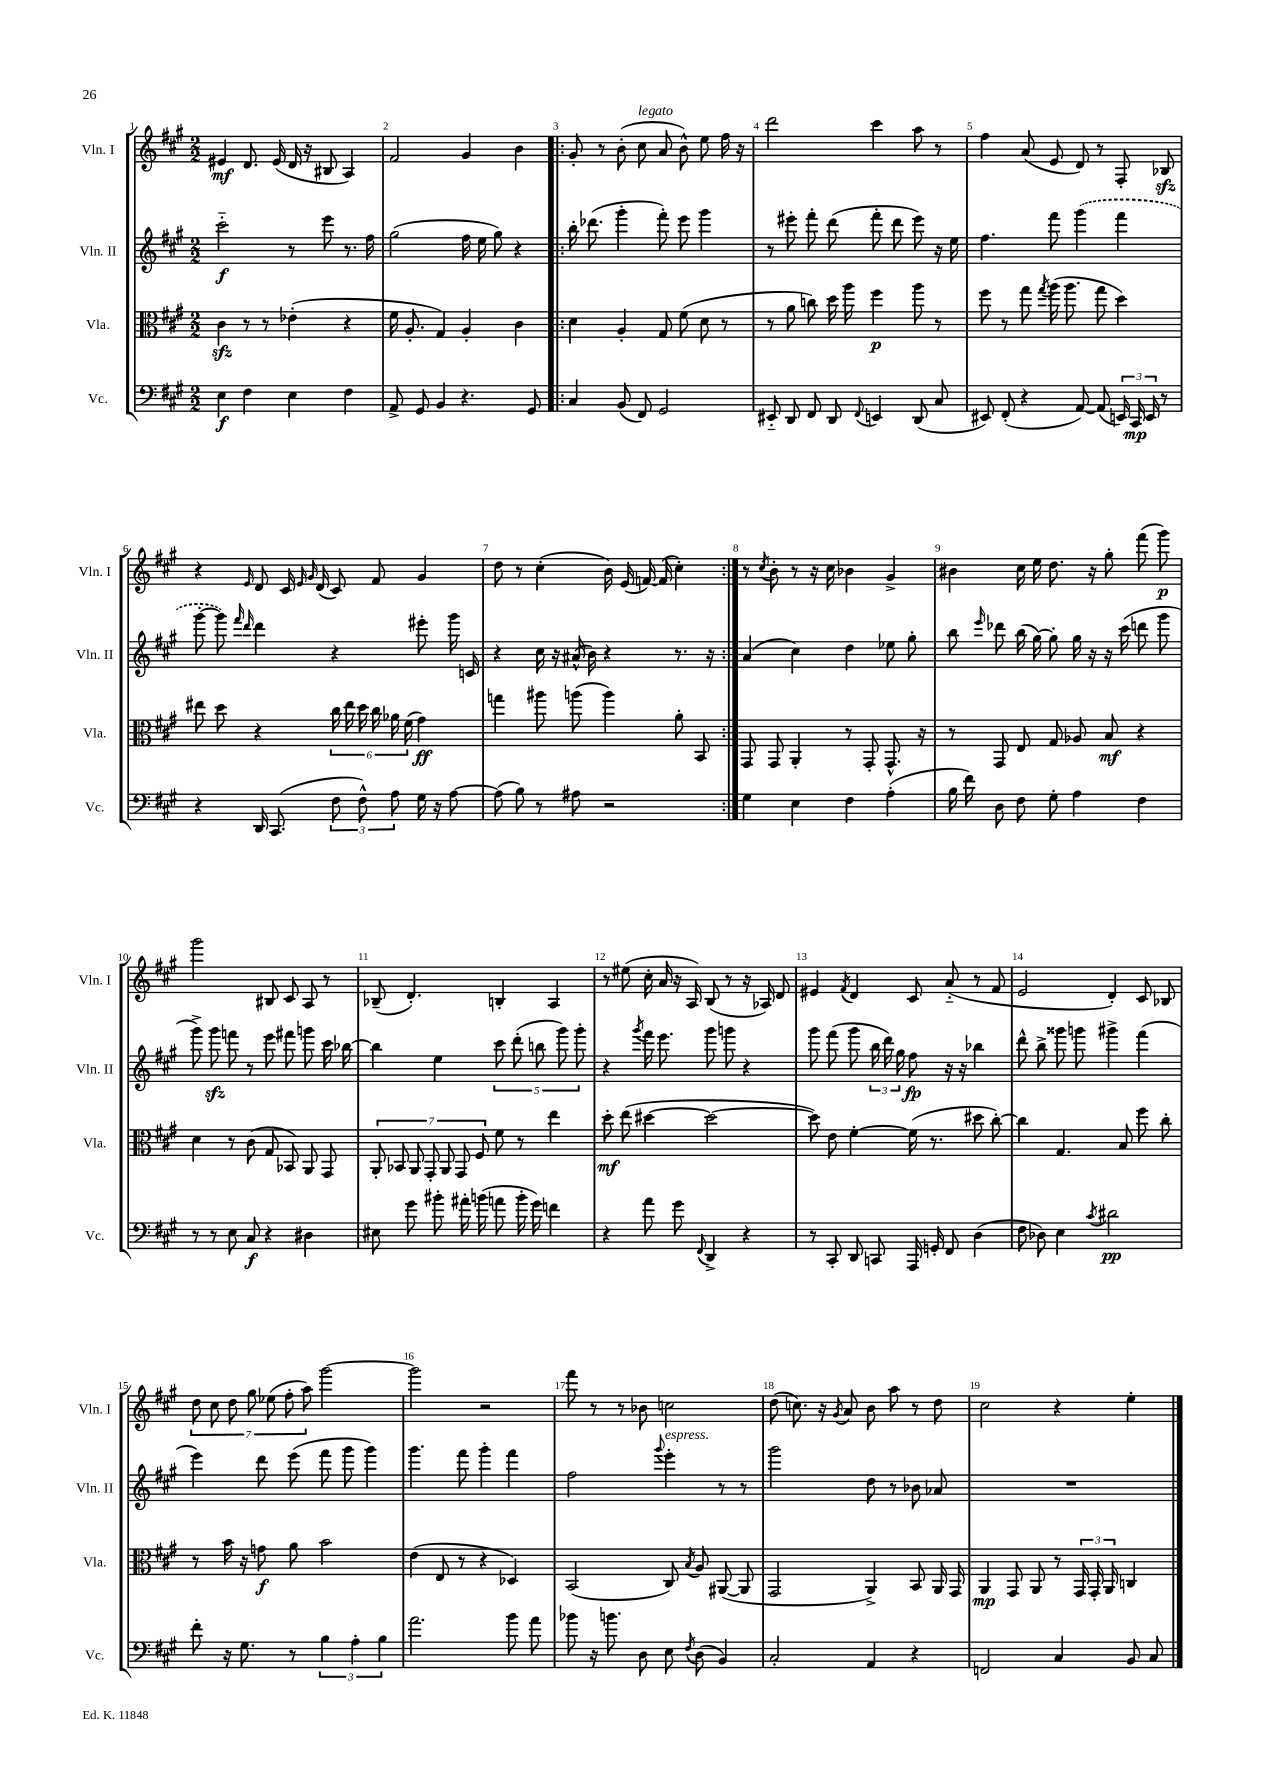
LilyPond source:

<<
\new StaffGroup <<
\new Staff = "s0" \with { instrumentName = "Vln. I" shortInstrumentName = "Vln. I" } {
    \clef treble \key a \major \numericTimeSignature \time 2/2
    \autoBeamOff eis'4\mf d'8. eis'16( d'16 r16 bis8 a4) |
    fis'2 gis'4 b'4 |
    \repeat volta 2 { gis'8-. r8 b'8-.( cis''8^\markup { \italic "legato" } a'8 b'8-^) e''8 fis''16 r16 |
    d'''2 cis'''4 a''8 r8 |
    fis''4 a'8( e'8 d'8) r8 fis8-. bes8\sfz |
    r4 \grace { e'16 } d'8 cis'16 \grace { e'16 gis'16 } d'16( cis'8) fis'8 gis'4 |
    d''8 r8 cis''4-.( b'16) e'16( f'16~) f'16( cis''4-.) | }
    r8 \acciaccatura { cis''8 } b'8-. r8 r16 cis''16 bes'4 gis'4-> |
    bis'4 cis''16 e''16 d''8. r16 gis''8-. fis'''8( gis'''8\p) |
    gis'''2 bis8 cis'8 a8 r8 |
    bes8--( d'4.-.) b4-. a4 |
    r8 eis''8( cis''16-. a'16 r16 a16) b8( r8 r16 aes16) d'8 |
    eis'4 \acciaccatura { fis'8 } d'4 cis'8 a'8-_( r8 fis'8 |
    e'2 d'4-.) cis'8 bes8 |
    \tuplet 7/4 { d''8 cis''8 d''8 gis''8 ees''8( fis''8-. a''8) } gis'''2~ |
    gis'''2 r2 |
    fis'''8 r8 r8 bes'8 c''2 |
    d''8( c''8.) r16 \acciaccatura { gis'8 } a'8 b'8 a''8 r8 d''8 |
    cis''2 r4 e''4-. \bar "|." |
}
\new Staff = "s1" \with { instrumentName = "Vln. II" shortInstrumentName = "Vln. II" } {
    \clef treble \key a \major \numericTimeSignature \time 2/2
    \autoBeamOff cis'''2-_\f r8 e'''8 r8. fis''16 |
    gis''2( fis''16 e''16 gis''8) r4 |
    \repeat volta 2 { b''16-. des'''8.( gis'''4-. fis'''8-.) e'''8 gis'''4 |
    r8 eis'''8-. fis'''8-. d'''8( fis'''8-. d'''8 eis'''8) r16 e''16 |
    fis''4. fis'''8 \once \slurDashed gis'''4( fis'''4 |
    gis'''8~-. gis'''8) \grace { fis'''16 d'''16 } d'''4 r4 eis'''8-. gis'''16 c'16 |
    r4 cis''16 r16 ais'16-^( b'16) r4 r8. r16 | }
    a'4( cis''4) d''4 ees''8 gis''8-. |
    b''8 \grace { e'''16 } des'''8 b''16( gis''16~) gis''8-. gis''16 r16 r16 cis'''16( d'''8 gis'''8 |
    gis'''8->) gis'''8\sfz f'''8 r8 e'''8 fis'''8 g'''8 cis'''16 bes''16~ |
    bes''4 e''4 \tuplet 5/4 { cis'''8 d'''8-.( b''8 gis'''8) gis'''8-. } |
    r4 \acciaccatura { gis'''8 } fis'''16 e'''8. gis'''8 g'''8 r4 |
    gis'''8 fis'''8( gis'''8 \tuplet 3/2 { b''16 d'''16) gis''16 } fis''8\fp r16 r16 bes''4 |
    d'''8-^ b''8-> gisis'''8 g'''8 gis'''4-> fis'''4( |
    e'''4) d'''8 e'''8( fis'''8 gis'''8 gis'''4) |
    gis'''4. fis'''8 gis'''4-. fis'''4 |
    fis''2 \appoggiatura { gis'''8 } e'''4-.^\markup { \italic "espress." } r8 r8 |
    gis'''2 d''8 r8 bes'8 aes'8 |
    R1 \bar "|." |
}
\new Staff = "s2" \with { instrumentName = "Vla." shortInstrumentName = "Vla." } {
    \clef alto \key a \major \numericTimeSignature \time 2/2
    \autoBeamOff cis'4\sfz r8 r8 ees'4-.( r4 |
    fis'16 a8.-. gis4) a4-. cis'4 |
    \repeat volta 2 { d'4 a4-. gis8 fis'8( d'8 r8 |
    r8 a'8 c''8) d''16 a''16 fis''4\p a''8 r8 |
    fis''8 r8 gis''8 \acciaccatura { gis''8 } a''16( a''8. gis''8 d''4) |
    eis''8 d''8 r4 \tuplet 6/4 { cis''16 eis''16 d''16 cis''16 aes'16 fis'16( } gis'4\ff) |
    g''4 ais''8 a''8( a''4) a'8-. b,8 | }
    gis,8 gis,8 a,4-. r8 gis,8-. gis,8.-^ r16 |
    r8 gis,8 e8 gis8 aes8 b8\mf r4 |
    d'4 r8 cis'8( gis8 bes,8) a,8 gis,8 |
    \tuplet 7/4 { a,8-. bes,8 a,8 gis,8-. a,8 gis,8 fis8 } fis'8 r8 e''4 |
    d''8-.\mf e''8( dis''4~ dis''2~ |
    dis''8) e'8 fis'4~-. fis'16( r8. dis''8 cis''8~-.) |
    cis''4 gis4. b8 fis''8 cis''8-. |
    r8 b'16 r16 g'8\f a'8 b'2 |
    e'4( e8 r8 r4 des4) |
    b,2( cis8) \acciaccatura { b8 } a8 ais,8~( ais,8 |
    gis,2 a,4->) b,8 a,16 gis,16 |
    a,4\mp gis,8 a,8 r8 \tuplet 3/2 { gis,16 gis,16-. a,16 } c4 \bar "|." |
}
\new Staff = "s3" \with { instrumentName = "Vc." shortInstrumentName = "Vc." } {
    \clef bass \key a \major \numericTimeSignature \time 2/2
    \autoBeamOff e4\f fis4 e4 fis4 |
    a,8-> gis,8 b,4 r4. gis,8 |
    \repeat volta 2 { cis4 b,8( fis,8) gis,2 |
    eis,8-_ d,8 fis,8 d,8 \appoggiatura { fis,8 } e,4 d,8( cis8 |
    eis,8) fis,8-.( r4 a,8~) a,8( \tuplet 3/2 { e,16) cis,16\mp e,16 } r8 |
    r4 d,16 cis,8.( \tuplet 3/2 { fis8 fis8-^) a8 } gis16 r16 a8~ |
    a8( b8) r8 ais8 r2 | }
    gis4 e4 fis4 a4-.( |
    b16 fis'16) d8 fis8 gis8-. a4 fis4 |
    r8 r8 e8 cis8\f r4 dis4 |
    eis8 gis'8 bis'8-. ais'16-. b'16( a'8 b'16-. gis'16) f'4 |
    r4 a'8 gis'8 \appoggiatura { fis,8 } d,4-> r4 |
    r8 cis,8-. d,8 c,8 a,,16 g,16-. fis,8 d4( |
    fis8 des8) e4 \acciaccatura { cis'8 } dis'2\pp |
    fis'8-. r16 gis8. r8 \tuplet 3/2 { b4 a4-. b4 } |
    a'2. b'8 a'8 |
    bes'8 r16 b'8. d8 e8 \acciaccatura { fis8 } d8( b,4) |
    cis2-. a,4 r4 |
    f,2 cis4 b,8 cis8 \bar "|." |
}
>>
>>
\layout { \context { \Score \override BarNumber.break-visibility = ##(#f #t #t) barNumberVisibility = #all-bar-numbers-visible } }
